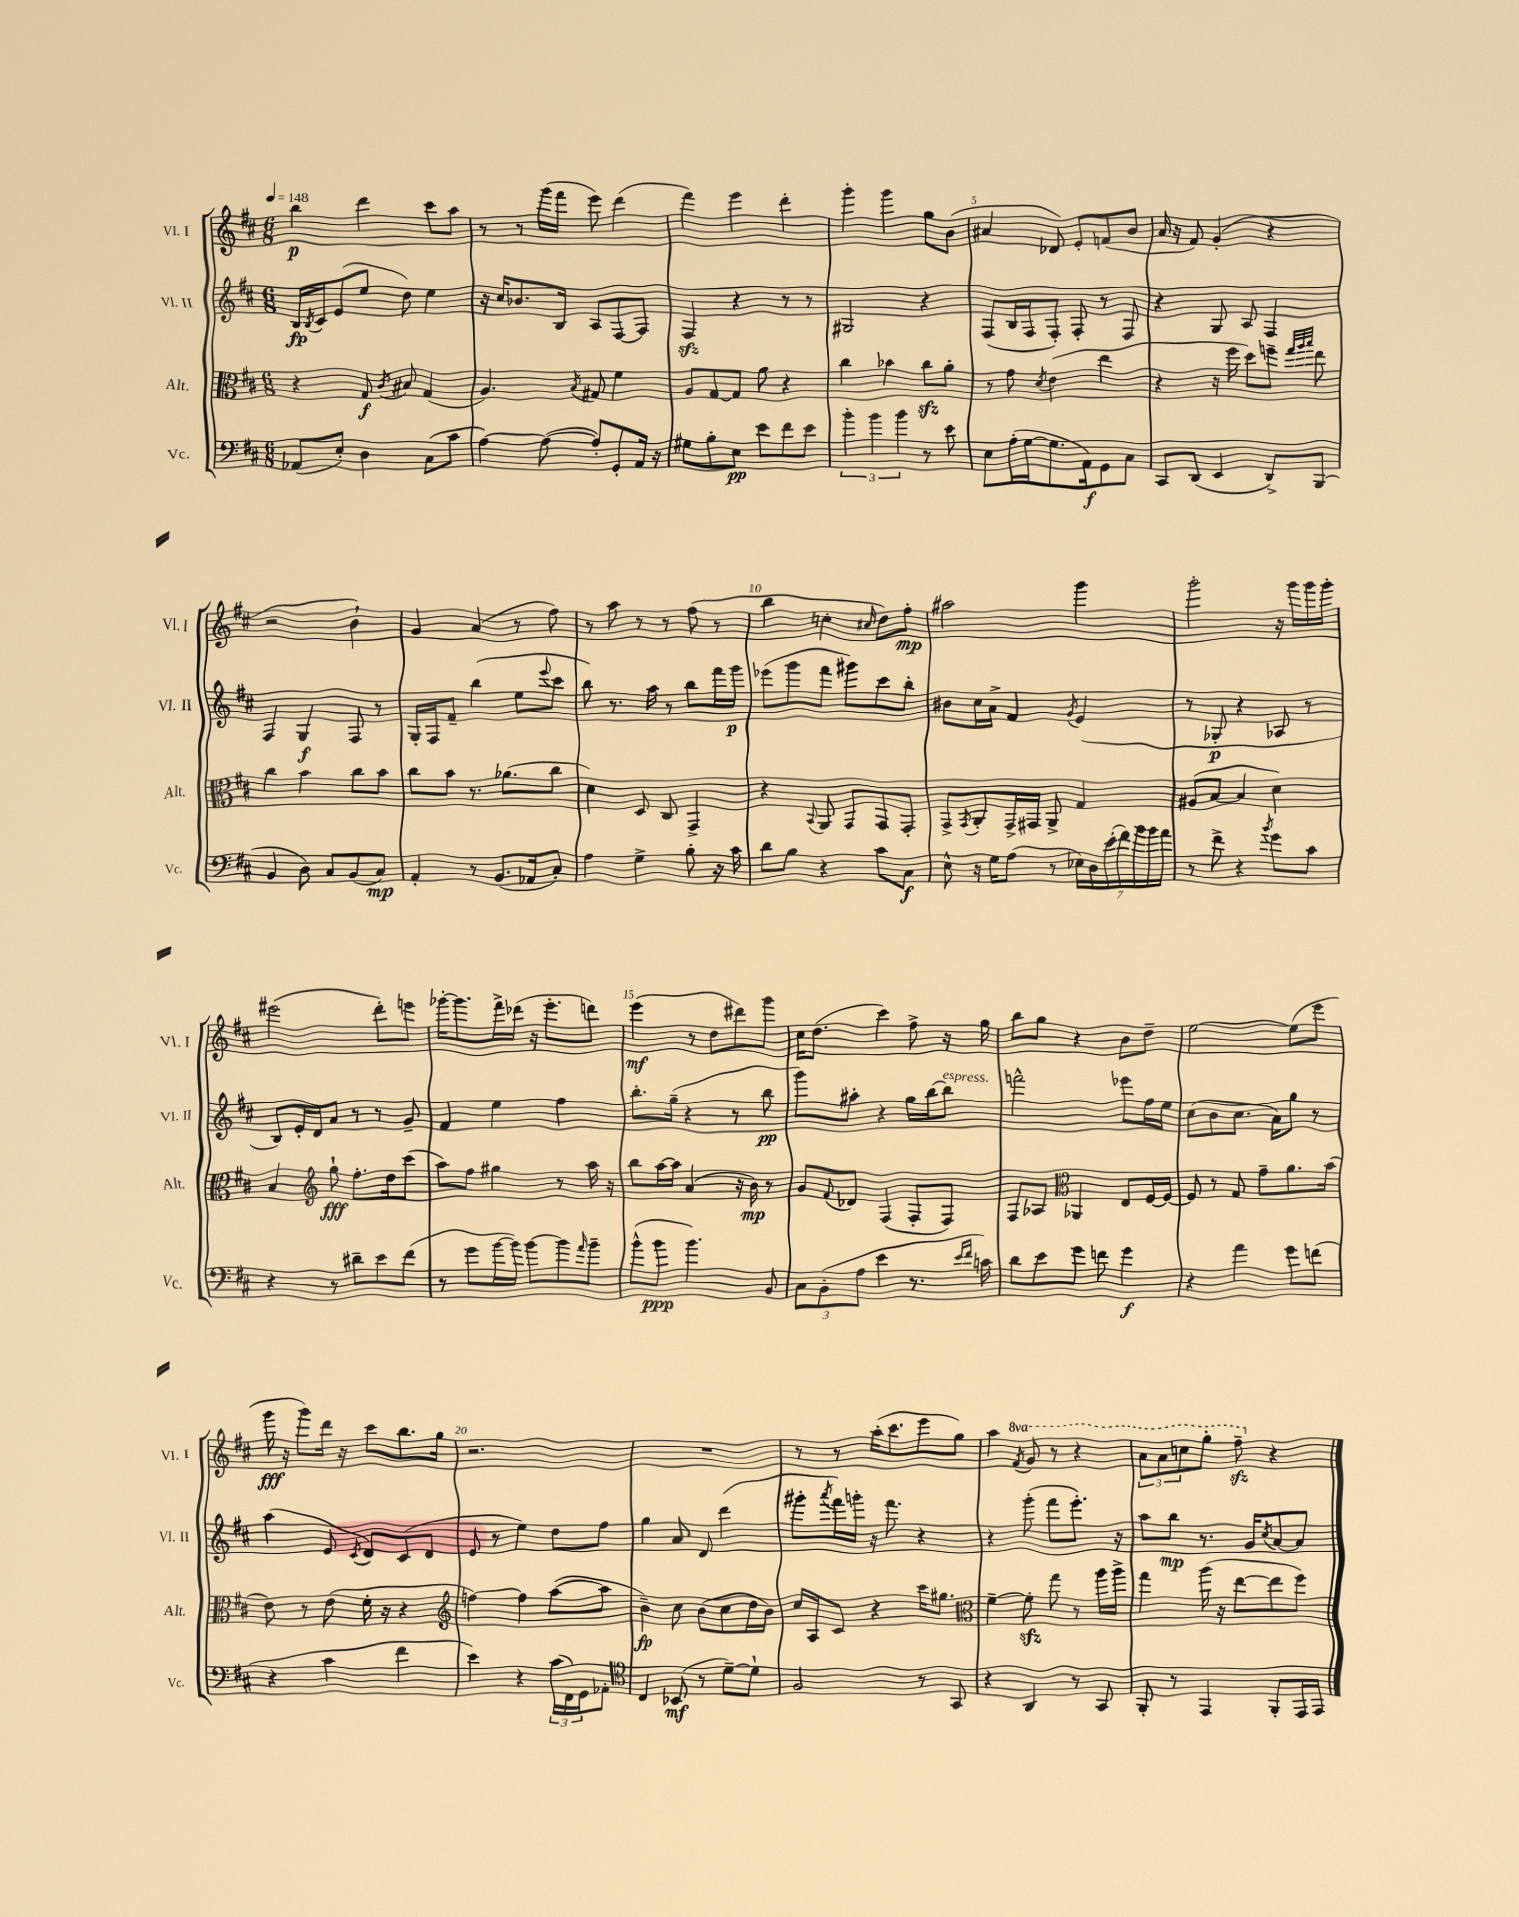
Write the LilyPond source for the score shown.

<<
\new StaffGroup <<
\new Staff = "s0" \with { instrumentName = "Vl. I" shortInstrumentName = "Vl. I" } {
    \clef treble \key d \major \numericTimeSignature \time 6/8 \set Staff.ottavationMarkups = #ottavation-simple-ordinals \tempo 4 = 148
    b''4\p d'''4 cis'''8 a''8 |
    r8 r8 g'''16( fis'''16 e'''8) d'''4( |
    fis'''4) e'''4 d'''4-. |
    g'''4-. g'''4 g''8 b'8( |
    ais'4 des'8) e'8-. f'8( b'8 |
    a'16 r16 fis'8) g'4-.( r4 |
    r2 b'4-!) |
    g'4 a'4( r8 fis''8) |
    r8 a''8 r8 r8 fis''8( r8 |
    b''4 c''4-. \grace { cis''16 } d''8) fis''8-.\mp |
    ais''2 g'''4 |
    g'''2-. r16 g'''16 g'''16 g'''16-. |
    eis'''2( d'''8-.) e'''8 |
    ges'''16~-. ges'''8. fis'''16-> des'''16( r16 e'''8.-. d'''8) |
    e'''4\mf( r8 d''8 dis'''8) g'''8 |
    cis''16 d''8.( cis'''4) fis''8-> r16 g''16 |
    b''8 g''8 r4 b'8 d''8-- |
    e''2~ e''8( e'''8 |
    g'''16\fff r16 g'''8) d'''16 r16 cis'''8 b''8. g''16 |
    r2. |
    R2. |
    r8 r8 a''16-.( cis'''8. e'''8 g''8) |
    a''4 \ottava #1 \acciaccatura { fis''8 } g''8 r8 r4 |
    \tuplet 3/2 { a''8 a''8 c'''8 } g'''8-. fis'''8--\sfz \ottava #0 r4 \bar "|." |
}
\new Staff = "s1" \with { instrumentName = "Vl. II" shortInstrumentName = "Vl. II" } {
    \clef treble \key d \major \numericTimeSignature \time 6/8
    b16\fp \acciaccatura { b8 } cis'16 e'8( e''8 d''8) e''4 |
    r16 cis''16 bes'8. b16 a8 fis8~ fis8 |
    fis4\sfz r4 r8 r8 |
    gis2 r4 |
    fis8( b16 fis16 fis8-.) fis8-. r8 fis8 |
    r4 g8 a8 fis4 |
    fis4 g4\f fis8 r8 |
    g16-. fis16 fis'8-- b''4( e''8 \appoggiatura { e'''8 } cis'''8 |
    b''8) r8. a''16 r8 b''8 fis'''16 g'''16\p |
    ees'''8( g'''8 fis'''8 gis'''8) cis'''8 b''8-. |
    bis'8 cis''16 a'16-> fis'4 \acciaccatura { g'8 } e'4( |
    r8 ges8-.\p r4 aes8 r8 |
    b8) e'16-. d'16 a'8 r8 r8 g'8-- |
    fis'4 e''4 fis''4 |
    b''8.-. g''16--( r4 r8 b''8\pp |
    g'''8) ais''8-. r4 g''16 b''16~ b''8^\markup { \italic "espress." } |
    f'''2-^ ees'''8 fis''16 e''16 |
    cis''8( b'8 cis''8. a'16) g''8 r8 |
    a''4( e'8 \acciaccatura { cis'8 } d'8) cis'8( d'8 |
    e'8 r8 e''4) d''8 fis''8 |
    g''4 a'8 d'8 d'''4( |
    gis'''8-. \acciaccatura { a'''8 } fis'''16) g'''16-. r16 fis'''8. r4 |
    r4 g'''8-.( fis'''8 e'''8.-.) r16 |
    a''8 b''8\mp r8. g'16 \acciaccatura { cis''8 } a'8~ a'8 \bar "|." |
}
\new Staff = "s2" \with { instrumentName = "Alt." shortInstrumentName = "Alt." } {
    \clef alto \key d \major \numericTimeSignature \time 6/8
    r4 g8\f \acciaccatura { cis'8 } bis8 g4( |
    a4.) \acciaccatura { b8 } gis8 fis'4 |
    a8 g8~ g8 a'8 r4 |
    cis''4 bes'4 cis''8\sfz a'8-. |
    r8 g'8 \acciaccatura { d'8 } e'4( e''4 |
    r4 r16 fis''16 d''8) f''8-- \grace { g''32 a''32 b''32 } e''8 |
    cis''4 b'4 cis''8 b'8 |
    cis''8 b'8 r8. aes'8.( cis''8 |
    d'4) d8 cis8 g,4-> |
    r4 \appoggiatura { b,8 } a,8 g,8 g,8 g,8-. |
    g,8-> \acciaccatura { g,8 } a,8-. g,16-> gis,16 a,8-> g4 |
    ais8( b8~ b4 d'4) |
    b4 \clef treble g''8-!\fff fis''8.-. d''16 cis'''8( |
    a''8) fis''8 gis''4 r8 a''16 r16 |
    b''8 a''16~ a''16 a'4( r16 b'16\mp) r8 |
    g'8 \appoggiatura { fis'8 } des'8 fis4( fis8-. fis8) |
    fis8 aes8 \clef alto aes,4 e8 fis16~ fis16~ |
    fis8 r8 g8 g'8-- a'8. b'16( |
    e'8) r8 e'8( fis'16-. r16 r4 |
    \clef treble f''4~) f''4 a''8~( a''8 |
    b'4--\fp) cis''8 b'8( cis''8 d''16 b'16) |
    cis''16 a16 cis'8 r4 cis'''16 gis''8. |
    \clef alto fis'4~-- fis'8-.\sfz g''8 r8 a''16 a''16-> |
    g''4 a''16( r16 e''8~ e''8 fis''8) \bar "|." |
}
\new Staff = "s3" \with { instrumentName = "Vc." shortInstrumentName = "Vc." } {
    \clef bass \key d \major \numericTimeSignature \time 6/8
    aes,8( e8-.) d4 cis8( cis'8 |
    a4~) a8~( a8-.) g,8-. a,16 r16 |
    gis8 b8-. e8\pp e'8 fis'8 e'8 |
    \tuplet 3/2 { b'4-. b'4 b'4 } r8 e'8 |
    e8 a16-.( g16~ g8. a,16\f) g,8 cis8 |
    cis,8 d,8( e,4 d,8->) b,,8( |
    b,4 d8) cis8 b,8( cis8\mp) |
    a,4-. r8 b,8.( aes,16 cis8-.) |
    a4 g4-> b8-. r16 cis'16 |
    d'8 b8 r4 cis'8 cis8\f |
    e8-^ r16 g16 a8( r8 \tuplet 7/4 { ees16) d16 e'16-.( fis'16) b'16 b'16 a'16 } |
    r8 fis'8-> r4 \acciaccatura { b'8 } g'8 cis'8 |
    r4 r8 dis'8-- e'8 fis'8( |
    r8 g'8 b'16~ b'16) b'8~ b'8 \grace { a'16 } b'8-- |
    b'8-^( b'8\ppp b'4.) b,8 |
    \tuplet 3/2 { cis8 b,8-.( a8 } e'4 r8. \grace { e'16 fis'16 } c'16) |
    d'8 e'8 g'8 f'8 g'4\f |
    r4 a'4 g'8 f'8( |
    r4 cis'4 fis'4 |
    e'4) r4 \tuplet 3/2 { cis'16( fis,16) g,16 } aes,8-. |
    \clef tenor cis4 bes,8\mf( r8 d'8~--) d'8-! |
    fis2 r8 g,8 |
    r4 a,4 r8 g,8 |
    fis,8-. r8 e,4 fis,8-. e,16 e,16 \bar "|." |
}
>>
>>
\layout { \context { \Score \override BarNumber.break-visibility = ##(#f #t #t) barNumberVisibility = #(every-nth-bar-number-visible 5) } }
